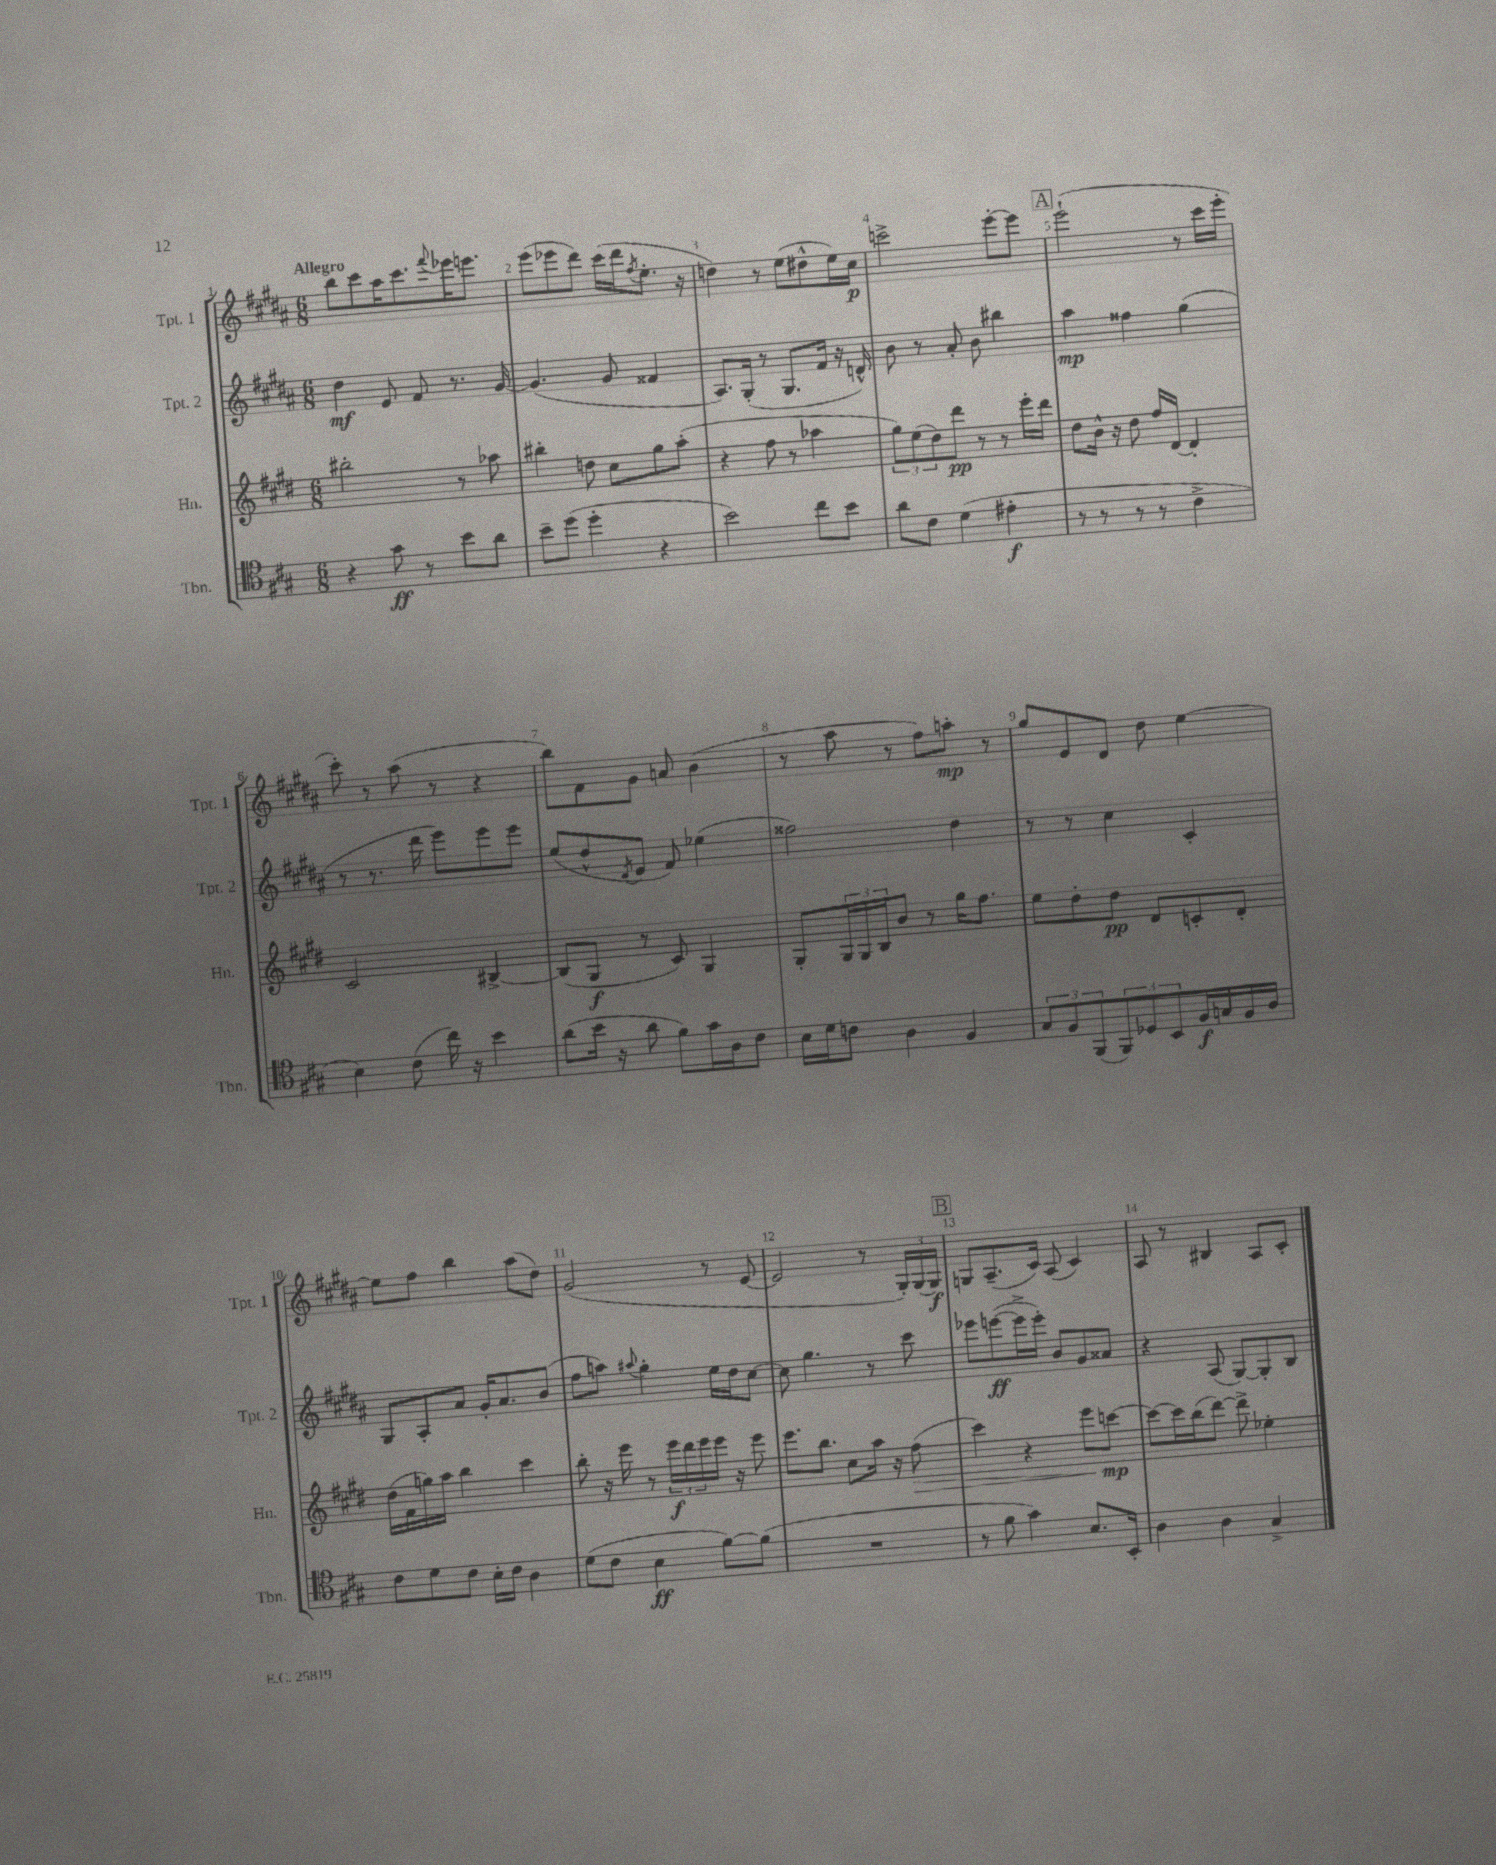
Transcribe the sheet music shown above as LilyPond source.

<<
\new StaffGroup <<
\new Staff = "s0" \with { instrumentName = "Tpt. 1" shortInstrumentName = "Tpt. 1" } {
    \clef treble \key b \major \numericTimeSignature \time 6/8 \tempo "Allegro"
    b''8 cis'''8 ais''16 cis'''8. \appoggiatura { fis'''8 } ees'''16 e'''8. |
    e'''8( ees'''8 dis'''8) cis'''16( dis'''16 \acciaccatura { fis''8 } e''8.-. r16 |
    d''4) r8 e''8( dis''8-^ e''16) cis''16\p |
    c'''2-> e'''8~-. e'''8 |
    \mark \markup { \box "A" } e'''2-!( r8 cis'''16 e'''16-. |
    cis'''8-.) r8 ais''8( r8 r4 |
    b''8) fis'8 gis'8 a'8 b'4( |
    r8 ais''8 r8 fis''8) a''8-.\mp r8 |
    gis''8 e'8 dis'8 dis''8 e''4~ |
    e''8 fis''8 b''4 ais''8( dis''8) |
    gis'2( r8 e'8~ |
    e'2 r8 \tuplet 3/2 { gis16-.) gis16( gis16\f) } |
    \mark \markup { \box "B" } g8 ais8.--( cis'16) ais8( cis'4) |
    ais8 r8 bis4 ais8 cis'8-. \bar "|." |
}
\new Staff = "s1" \with { instrumentName = "Tpt. 2" shortInstrumentName = "Tpt. 2" } {
    \clef treble \key b \major \numericTimeSignature \time 6/8
    dis''4\mf e'8 fis'8 r8. gis'16~ |
    gis'4.( gis'8 fisis'4 |
    ais8.) gis16-.( r8 gis8. fis'16 r16 d'16-^) |
    b'8 r8 ais'8-. b'8 bis''4 |
    \mark \markup { \box "A" } ais''4\mp fisis''4 gis''4( |
    r8 r8. dis'''16 e'''8) e'''8 e'''8 |
    e''8( dis''8-^ \acciaccatura { dis'8 } e'8 fis'8) ees''4( |
    fisis''2) dis''4 |
    r8 r8 cis''4 cis'4-. |
    gis8 ais8-. ais'8 gis'16-. ais'8. b'8( |
    fis''8 a''8) \appoggiatura { ais''8 } gis''4-. e''16 dis''16 cis''8~ |
    cis''8 gis''4. r8 cis'''8 |
    \mark \markup { \box "B" } ees'''8 e'''8~\ff( e'''16-> e'''16-.) b'8 gis'8 aisis'8 |
    r4 ais8( gis8~) gis8-. b8 \bar "|." |
}
\new Staff = "s2" \with { instrumentName = "Hn." shortInstrumentName = "Hn." } {
    \clef treble \key e \major \numericTimeSignature \time 6/8
    bis''2-. r8 aes''8 |
    bis''4-. d''8 cis''8 gis''8 a''8-.( |
    r4 fis''8 r8 aes''4 |
    \tuplet 3/2 { gis''8) e''8( dis''8) } dis'''8\pp r8 r8 e'''16-. dis'''16 |
    \mark \markup { \box "A" } dis''8 b'16-^ r16 dis''8 fis''16 dis'16~ dis'4-. |
    cis'2 bis4~-> |
    bis8( gis8\f r8 cis'8) gis4 |
    gis8-. \tuplet 3/2 { gis16 gis16 b16 } b'8 r8 gis''16 fis''8. |
    e''8 dis''8-. dis''8\pp dis'8 c'8-. dis'8-. |
    dis''16( fis'16 g''16) a''16 b''4 cis'''4 |
    b''8-. r16 e'''16 r8 \tuplet 3/2 { e'''16\f dis'''16 e'''16 } e'''16 r16 e'''8 |
    e'''8. b''8. cis''8 a''16 r16 fis''8\>( |
    \mark \markup { \box "B" } cis'''4) r4 e'''8 c'''8~\mp\! |
    c'''8~ c'''16 b''16( dis'''8~) dis'''8-> ees''4-. \bar "|." |
}
\new Staff = "s3" \with { instrumentName = "Tbn." shortInstrumentName = "Tbn." } {
    \clef tenor \key a \major \numericTimeSignature \time 6/8
    r4 gis'8\ff r8 b'8 a'8 |
    b'8-- d''8( d''4-. r4 |
    b'2) cis''8 b'8 |
    a'8 cis'8 d'4( eis'4-.\f |
    \mark \markup { \box "A" } r8 r8 r8 r8 cis'4-> |
    b4) cis'8( cis''16) r16 b'4 |
    a'8( b'16 r16 a'8 fis'8) gis'16 a16 cis'8 |
    b16 d'16 c'8 a4 fis4 |
    \tuplet 3/2 { gis8 fis8 fis,8( } \tuplet 3/2 { fis,8) des8 b,8 } fis16\f g16 fis16 a16 |
    cis'8 d'8 cis'8 b16-. cis'16 a4 |
    d'8( cis'8 b4\ff fis'8~) fis'8( |
    R2. |
    \mark \markup { \box "B" } r8 fis'8 gis'4) b8. b,16-. |
    a4 a4 gis4-> \bar "|." |
}
>>
>>
\layout { \context { \Score \override BarNumber.break-visibility = ##(#f #t #t) barNumberVisibility = #all-bar-numbers-visible } }
